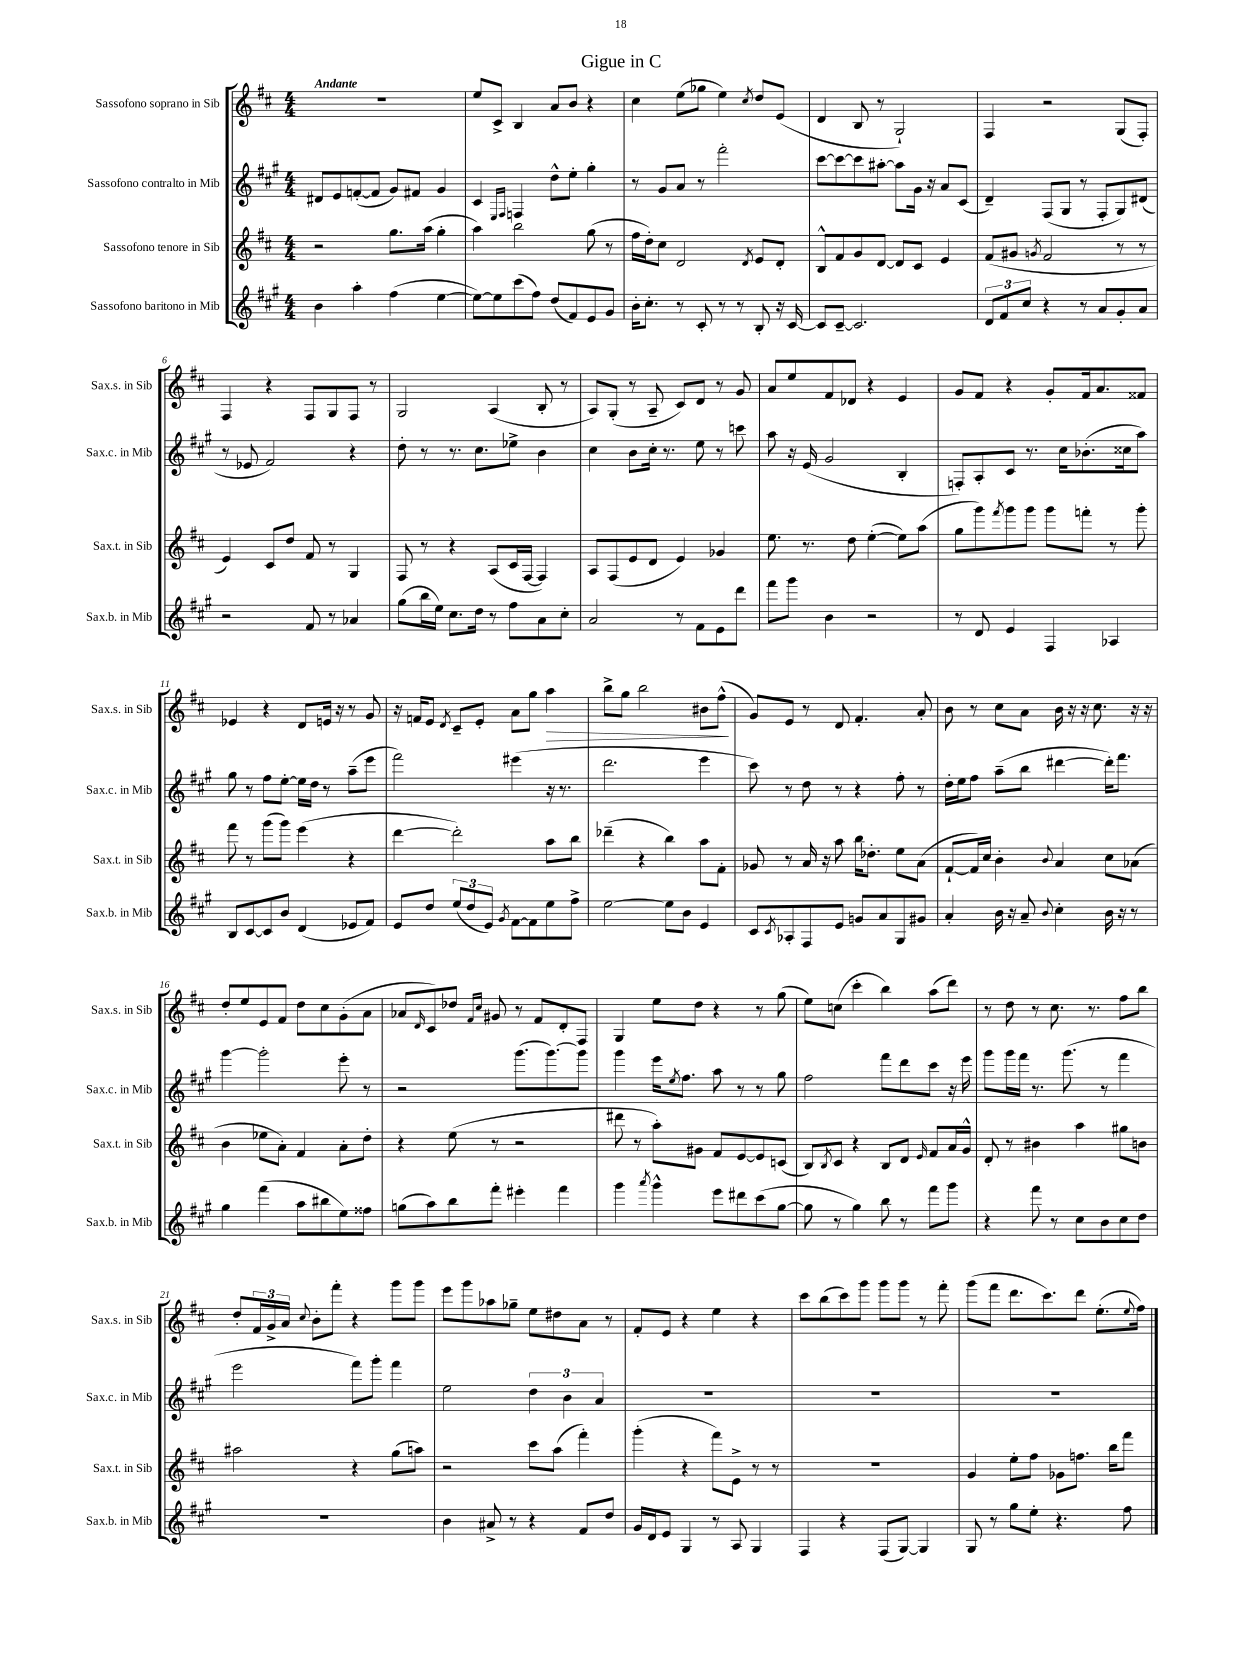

**kern	**kern	**kern	**kern	**dynam
*part4	*part3	*part2	*part1	*part1
*staff4	*staff3	*staff2	*staff1	*staff1
*I"Sassofono baritono in Mib	*I"Sassofono tenore in Sib	*I"Sassofono contralto in Mib	*I"Sassofono soprano in Sib	*
*I'Sax.b. in Mib	*I'Sax.t. in Sib	*I'Sax.c. in Mib	*I'Sax.s. in Sib	*
*clefG2	*clefG2	*clefG2	*clefG2	*
*k[f#c#g#]	*k[f#c#]	*k[f#c#g#]	*k[f#c#]	*
*M4/4	*M4/4	*M4/4	*M4/4	*
=1	=1	=1	=1	=1
!	!	!	!LO:TX:a:B:t=Andante	!
4b\	2r	8d#X/L	1r	.
.	.	8e/	.	.
4aa'\	.	([8fn'/	.	.
.	.	8f/J]	.	.
(4ff#\	8.gg\L	8g#/L)	.	.
.	.	8f#X/J	.	.
.	(16aa\Jk	.	.	.
[4ee\	4gg'\	4g#/	.	.
=2	=2	=2	=2	=2
8ee\L_)	4aa\)	4c#/	8ee/L	.
8ee\]	.	.	8c#^/J	.
.	.	16qqE/LL	.	.
.	.	16qqF#/JJ	.	.
(8ccc#\	2bb\	4Fn/	4B/	.
8ff#\J)	.	.	.	.
(8dd/L	.	8dd^^\L	8a/L	.
8f#/)	.	8ee'\J	8b/J	.
8e/	(8gg\	4gg#'\	4r	.
8g#/J	8r	.	.	.
=3	=3	=3	=3	=3
16b'\KL	16ff#\LL	8r	4cc#\	.
8.cc#'\J	16dd'\J)	.	.	.
.	8cc#\J	8g#/L	.	.
8r	2d/	8a/J	(8ee\L	.
8c#'/	.	8r	8gg-X\J	.
8r	.	2fff#'\	4ee\)	.
8r	.	.	.	.
.	8qd/	.	8qcc#/	.
8B'/	8e/L	.	8dd/L	.
16r	8d'/J	.	(8e/J	.
[16c#/	.	.	.	.
=4	=4	=4	=4	=4
8c#/L]	8B^^/L	[8ccc#\L	4d/	.
[8c#~/J	8f#/	8ccc#\_	.	.
2.c#/]	8g/	8ccc#\]	8B/	.
.	[8d/J	[8aa#X'\J	8r	.
.	8d/L]	8aa#\L]	2G`/)	.
.	8c#/J	16g#\Jk	.	.
.	.	16r	.	.
.	4e/	8a/L	.	.
.	.	(8c#/J	.	.
=5	=5	=5	=5	=5
12d/L	(8f#/L	4d~/)	4F#/	.
12f#/	.	.	.	.
.	8g#X/J	.	.	.
12cc#/J	.	.	.	.
.	8qgn/	.	.	.
4r	2f#/	(8F#/L	2r	.
.	.	8G#/J	.	.
8r	.	8r	.	.
8a/L	.	8F#'/L	.	.
8g#'/	8r	8G#/)	(8G/L	.
8a/J	8r	(8d#X/J	8F#'/J)	.
!!LO:LB:g=z
=6	=6	=6	=6	=6
2r	4e/)	8r	4F#/	.
.	.	8e-X/	.	.
.	8c#/L	2f#/)	4r	.
.	8dd/J	.	.	.
8f#/	8f#/	.	8F#/L	.
8r	8r	.	8G/	.
4a-X/	4G/	4r	8F#/J	.
.	.	.	8r	.
=7	=7	=7	=7	=7
(8gg#\L	8F#/	8dd'\	2G/	.
16bb\L	8r	8r	.	.
16ee\JJ)	.	.	.	.
8.cc#\L	4r	8.r	.	.
16dd\Jk	.	8.cc#\L	.	.
8r	(8A/L	.	(4A/	.
8ff#\L	16c#/L	8ee-X^\J	.	.
.	[16F#/JJ	.	.	.
8a\	4F#/])	4b\	8B'/	.
8cc#'\J	.	.	8r	.
=8	=8	=8	=8	=8
2a/	8A/L	4cc#\	8A/L)	.
.	(8F#/	.	(8G'/J	.
.	8e/	8b\L	8r	.
.	8d/J	16cc#'\Jk	8A~/	.
.	.	8.r	.	.
8r	4e/)	.	8c#/L)	.
8f#\L	.	8ee\	8d/J	.
8e\	4g-X/	8r	8r	.
8ddd\J	.	8cccn\	8g/	.
=9	=9	=9	=9	=9
8fff#\L	8.ee\	8aa\	8a/L	.
8ggg#\J	.	16r	8ee/	.
.	8.r	(16e/	.	.
4b\	.	2g#/	8f#/	.
.	8dd\	.	8d-X/J	.
2r	([4ee'\	.	4r	.
.	8ee\L])	4B'/	4e/	.
.	(8aa\J	.	.	.
=10	=10	=10	=10	=10
8r	8gg\L	8Fn'/L)	8g/L	.
8d/	8ggg\)	8A'/	8f#/J	.
.	8qfff#/	.	.	.
4e/	8ggg\	8c#/J	4r	.
.	8ggg\J	8.r	.	.
4F#/	8ggg\L	.	8g'/L	.
.	.	16cc#\KL	.	.
.	8fffn'\J	(8.b-X'\	16f#/k	.
.	.	.	8.a/	.
4A-X/	8r	.	.	.
.	.	16cc##X\k	.	.
.	8ggg'\	8aa\J)	8f##X/J	.
!!LO:LB:g=z
=11	=11	=11	=11	=11
8B/L	8fff#\	8gg#\	4e-X/	.
[8c#/	8r	8r	.	.
8c#/]	(8ggg\L	8ff#\L	4r	.
8b/J	8ggg\J)	[8ee'\J	.	.
(4d/	(4eee\	16ee\LL]	8d/L	.
.	.	16dd\JJ	.	.
.	.	8r	16en/Jk	.
.	.	.	16r	.
8e-X/L	4r	(8aa~\L	8r	.
8f#/J)	.	8eee\J	8g/	.
=12	=12	=12	=12	=12
8e/L	[4ddd\	2fff#\)	16r	.
.	.	.	16fn/KL	.
8dd/J	.	.	8e/J	.
.	.	.	8qd/	.
(12ee/L	2ddd'\])	.	8c#~/L	.
12dd/	.	.	.	.
.	.	.	8e'/J	.
12e/J)	.	.	.	.
8qg#/	.	.	.	.
[8f#\L	.	(4eee#X\	8a\L	.
8f#\]	.	.	8gg\J	.
!	!	!	!	!LO:HP:b
8ee\	8aa\L	16r	4aa\	>
.	.	8.r	.	.
8ff#^\J	8bb\J	.	.	.
=13	=13	=13	=13	=13
[2ee\	(4ddd-X~\	2.ddd\	8bb^\L	.
.	.	.	8gg\J	.
.	4r	.	2bb\	.
8ee\L]	4bb\)	.	.	.
8b\J	.	.	.	.
4e/	8aa\L	4eee\	8b#X\L	.
.	8f#'\J	.	(8ff#^^\J	.
.	.	.	.	]
=14	=14	=14	=14	=14
8c#/L	8g-X/	8ccc#\)	8g/L)	.
8qc#/	.	.	.	.
8A-X'/	8r	8r	8e/J	.
8F#/	16a/	8dd\	8r	.
.	16r	.	.	.
8e/J	8aa\	8r	8d/	.
8gn/L	16bb\KL	4r	4.f#'/	.
.	8.dd-X'\J	.	.	.
8a/	.	.	.	.
8G#/	8ee\L	8ff#'\	.	.
8g#X/J	(8a\J	8r	8a'/	.
=15	=15	=15	=15	=15
4a'/	[8f#`/L	16dd'\LL	8b\	.
.	.	16ee\J	.	.
.	16f#/L])	8ff#\J	8r	.
.	16cc#/JJ	.	.	.
16b\	4b'\	(8aa~\L	8cc#\L	.
16r	.	.	.	.
8a~/	.	8bb\J	8a\J	.
8qqb/	8qqb/	.	.	.
4cc#'\	4a/	[4ddd#X\	16b\	.
.	.	.	16r	.
.	.	.	16r	.
.	.	.	8.cc#\	.
16b\	8cc#\L	16ddd#'\KL])	.	.
16r	.	8.fff#\J	.	.
8r	(8a-X\J	.	16r	.
.	.	.	16r	.
!!LO:LB:g=z
=16	=16	=16	=16	=16
4gg#\	4b\	[4ggg#\	8dd'/L	.
.	.	.	8ee/	.
(4fff#\	8ee-X\L	2ggg#'\]	8e/	.
.	8a'\J)	.	8f#/J	.
8aa\L	4f#/	.	8dd\L	.
8bb#X\	.	.	8cc#\	.
8ee\)	8a'\L	8eee'\	(8g'\	.
8ff##X\J	8dd'\J	8r	8a\J	.
=17	=17	=17	=17	=17
(8ggn\L	4r	2r	8a-X/L	.
.	.	.	16qqd/	.
8aa\)	.	.	8c#/)	.
8bb\	(8ee\	.	8dd-X/J	.
.	.	.	16qqf#/LL	.
.	.	.	16qqcc#/JJ	.
8fff#'\J	8r	.	8g#X/	.
4eee#X'\	2r	(8.ggg#\L	8r	.
.	.	.	8f#/L	.
.	.	[8.ggg#\)	.	.
4fff#\	.	.	8d'/	.
.	.	8ggg#\J]	8F#/J	.
=18	=18	=18	=18	=18
4ggg#\	8ddd#X\	4ggg#\	4G/	.
.	8r	.	.	.
8qaaa/	.	.	.	.
4ggg#^^\	8aa'\L)	16eee\KL	8ee\L	.
.	.	8qee/	.	.
.	.	8.ff#\J	.	.
.	8g#X\J	.	8dd\J	.
8eee\L	8f#/L	8aa\	4r	.
8ddd#X\	[8e/	8r	.	.
(8ccc#\	8e/]	8r	8r	.
[8gg#\J	(8cn/J	8gg#\	(8gg\	.
=19	=19	=19	=19	=19
8gg#\]	8B/L)	2ff#\	8ee\L)	.
.	8qB/	.	.	.
8r	8c#/J	.	(8ccn\J	.
4gg#\)	4r	.	4ccc#'\	.
8bb\	8B/L	8fff#\L	4bb\)	.
8r	8d/J	8ddd\	.	.
.	16qqe/	.	.	.
8fff#\L	8f#/L	8ccc#\J	(8aa\L	.
8ggg#\J	16a/L	16r	8ddd\J)	.
.	16g^^/JJ	16eee\	.	.
=20	=20	=20	=20	=20
4r	8d'/	8ggg#\L	8r	.
.	8r	16ggg#\L	8dd\	.
.	.	16fff#\JJ	.	.
8fff#\	4b#X\	8.r	8r	.
8r	.	.	8.cc#\	.
.	.	(8.ggg#\	.	.
8cc#\L	4aa\	.	.	.
.	.	.	8.r	.
8b\	.	8r	.	.
8cc#\	8gg#X\L	4fff#\	8ff#\L	.
8dd\J	8bn\J	.	8bb\J	.
!!LO:LB:g=z
=21	=21	=21	=21	=21
1r	2aa#X\	2eee\	8dd'/L	.
.	.	.	24f#/L	.
.	.	.	24g^/	.
.	.	.	24a/JJ	.
.	.	.	8qqcc#/	.
.	.	.	8b'\L	.
.	.	.	8fff#'\J	.
.	4r	8fff#\L)	4r	.
.	.	8ggg#'\J	.	.
.	(8gg\L	4fff#\	8ggg\L	.
.	8aan\J)	.	8ggg\J	.
=22	=22	=22	=22	=22
4b\	2r	2ee\	8eee\L	.
.	.	.	8ggg\	.
8a#X^/	.	.	8aa-X\	.
8r	.	.	8gg-X~\J	.
4r	8ccc#\L	6dd\	8ee\L	.
.	(8aa\J	.	8dd#X\	.
.	.	6b\	.	.
8f#/L	4fff#'\)	.	8a\J	.
.	.	6a/	.	.
8dd/J	.	.	8r	.
=23	=23	=23	=23	=23
16g#/LL	(4ggg'\	1r	8f#'/L	.
16d/J	.	.	.	.
8e/J	.	.	8e/J	.
4G#/	4r	.	4r	.
8r	8fff#\L)	.	4ee\	.
8A/	8e^\J	.	.	.
4G#/	8r	.	4r	.
.	8r	.	.	.
=24	=24	=24	=24	=24
4F#/	1r	1r	8ccc#\L	.
.	.	.	(8bb\	.
4r	.	.	8ccc#\)	.
.	.	.	8ggg\J	.
(8F#/L	.	.	8ggg\L	.
[8G#/J)	.	.	8ggg\J	.
4G#/]	.	.	8r	.
.	.	.	8fff#'\	.
=25	=25	=25	=25	=25
8G#/	4g/	1r	(8ggg\L	.
8r	.	.	8fff#\J	.
8gg#\L	8ee'\L	.	8.ddd\L	.
8ee'\J	8ff#\J	.	.	.
.	.	.	8.ccc#\)	.
4.r	8g-X\L	.	.	.
.	8.ffn\J	.	8ddd\J	.
.	.	.	(8.ee'\L	.
.	16bb\KL	.	.	.
8ff#\	8fff#\J	.	.	.
.	.	.	8qqee/	.
.	.	.	16ff#\Jk)	.
==	==	==	==	==
*-	*-	*-	*-	*-
